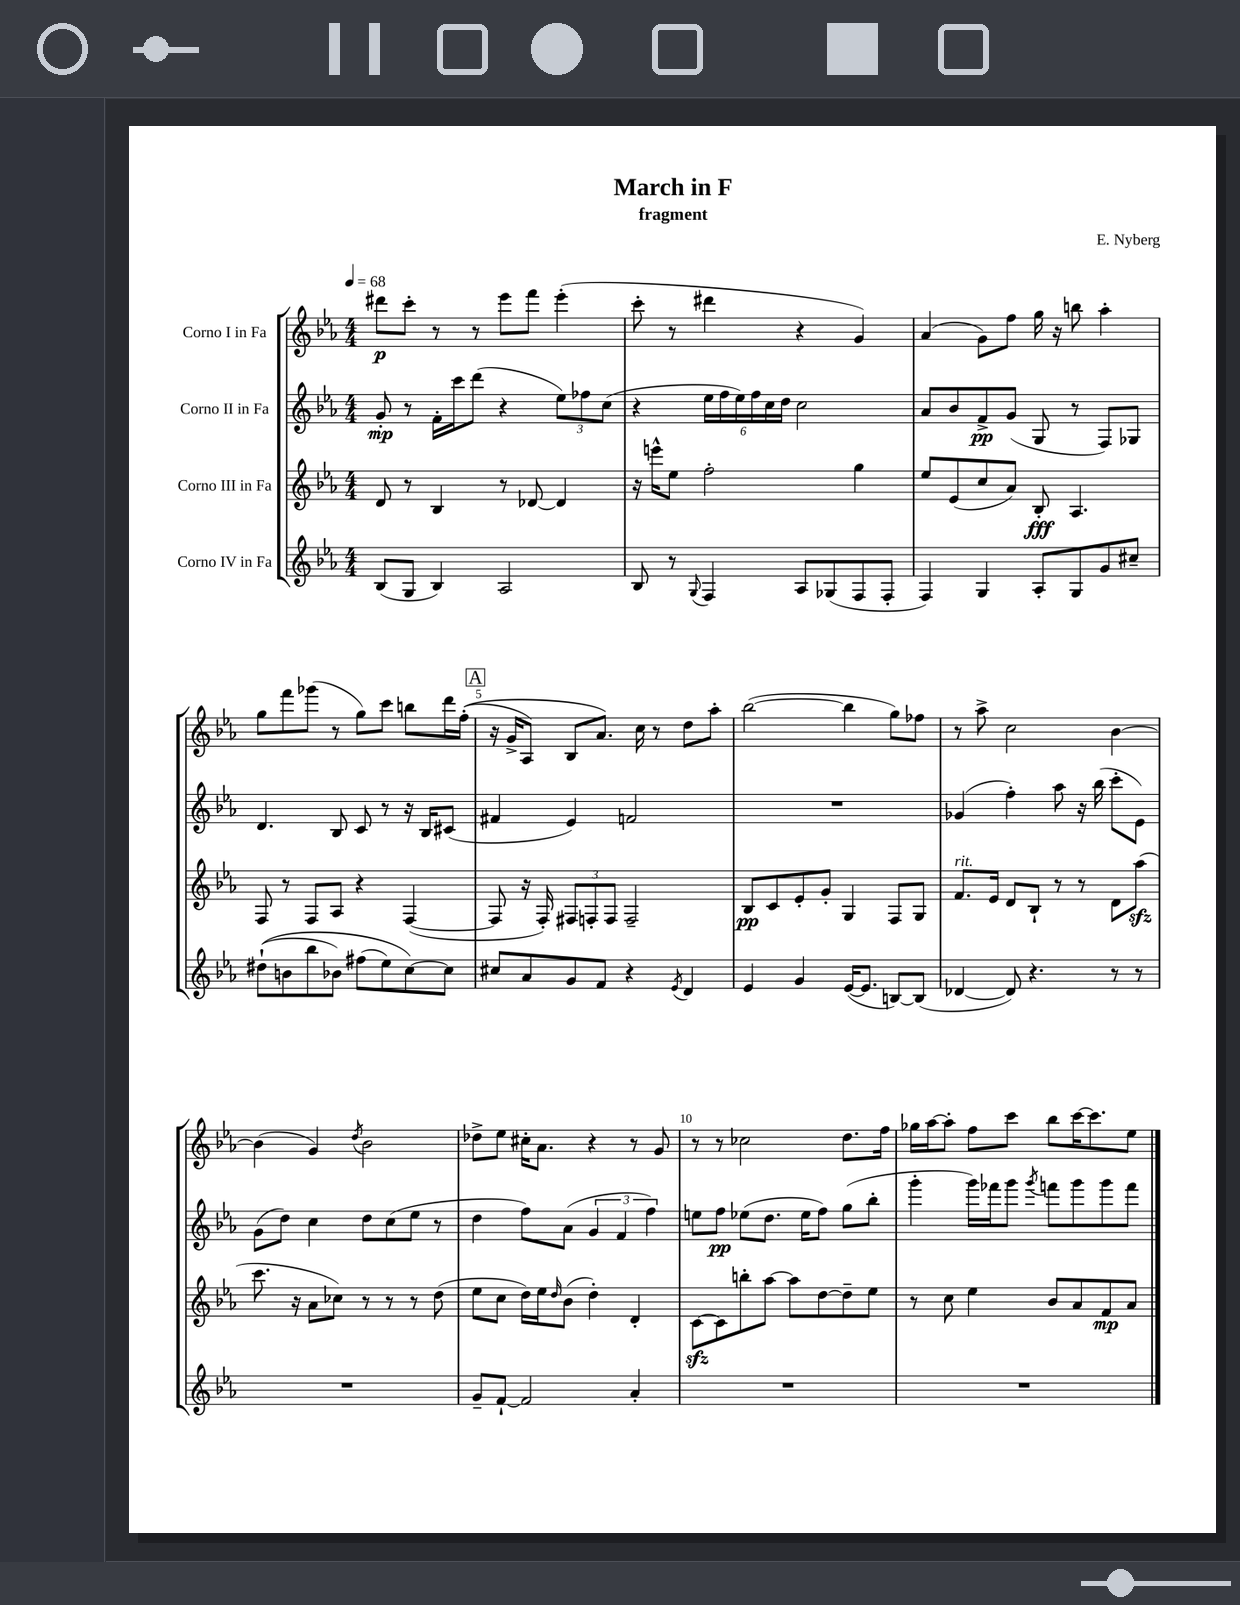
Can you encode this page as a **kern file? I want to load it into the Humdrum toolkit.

**kern	**kern	**kern	**kern
*staff4	*staff3	*staff2	*staff1
*clefG2	*clefG2	*clefG2	*clefG2
*k[b-e-a-]	*k[b-e-a-]	*k[b-e-a-]	*k[b-e-a-]
*M4/4	*M4/4	*M4/4	*M4/4
*MM68	*MM68	*MM68	*MM68
(8B-/L	8d/	8g'/	8ddd#\L
8G/J	8r	8r	8ccc'\J
4B-/)	4B-/	16f'\LL	8r
.	.	16ccc\J	.
.	.	(8ddd\J	8r
2A-/	8r	4r	8eee-\L
.	[8d-/	.	8fff\J
.	4d-/]	12ee-\L)	(4eee-'\
.	.	12ff-\	.
.	.	(12cc\J	.
=	=	=	=
8B-/	16r	4r	8ccc'\
.	16eee^^\LK	.	.
8r	8ee-\J	.	8r
8qqG/	.	.	.
4F/	2ff'\	24ee-\LL	4ddd#\
.	.	24ff\	.
.	.	24ee-\)	.
.	.	24ff\	.
.	.	24cc\	.
.	.	24dd\JJ	.
8A-/L	.	2cc\	4r
(8G-/	.	.	.
8F/	4gg\	.	4g/)
8F'/J	.	.	.
=	=	=	=
4F/)	8ee-/L	8a-/L	(4a-/
.	(8e-/	8b-/	.
4G/	8cc/	8f^/	8g\L)
.	8a-/J)	(8g/J	8ff\J
8A-'/L	8B-'/	8G/	16gg\
.	.	.	16r
8G/	4.A-/	8r	8bb\
8g/	.	8F/L)	4aa-'\
8cc#~/J	.	8G-/J	.
=	=	=	=
&((8dd#`\L	8F/	4.d/	8gg\L
8b\	8r	.	8fff\
8bb-\	8F/L	.	(8ggg-\J
8b-\J)	8A-/J	8B-/	8r
(8ff#\L	4r	8c/	8gg\L)
8ee-\)	.	8r	8ccc\J
[8cc\&)	([4F/	16r	8bb\L
.	.	16B-/LK	.
8cc\]J	.	(8c#/J	16ddd\L
.	.	.	&((16ff'\JJ
=	=	=	=
8cc#/L	8F/]	4f#/	16r
.	.	.	16g^/LK
8a-/	16r	.	8A-/J)
.	16F'/)	.	.
8g/	12F#/L	4e-/)	8B-/L
.	12F'/	.	.
8f/J	.	.	8.a-/J&)
.	12F/J	.	.
4r	2F~/	2f/	.
.	.	.	16cc\
.	.	.	8r
8qe-/	.	.	.
4d/	.	.	8dd\L
.	.	.	8aa-'\J
=	=	=	=
4e-/	8B-/L	1r	([2bb-\
.	8c/	.	.
4g/	8e-'/	.	.
.	8g'/J	.	.
([16e-/LK	4G/	.	4bb-\]
8.e-/]J	.	.	.
[8B/L)	8F/L	.	8gg\L)
(8B/]J	8G/J	.	8ff-\J
=	=	=	=
[4d-/	8.f/L	(4g-/	8r
.	.	.	8aa-^\
.	16e-/Jk	.	.
8d-/])	8d/L	4ff'\)	2cc\
4.r	8B-`/J	.	.
.	8r	8aa-\	.
.	8r	16r	.
.	.	(16bb-\	.
8r	8d\L	8ccc'\L	[4b-\
8r	(8aa-\J	8e-\J)	.
=	=	=	=
1r	8.ccc\	(8g\L	(4b-\]
.	.	8dd\J)	.
.	16r	.	.
.	8a-\L	4cc\	4g/)
.	8cc-\J)	.	.
.	.	.	8qdd/
.	8r	8dd\L	2b-\
.	8r	(8cc\	.
.	8r	8ee-\J	.
.	(8dd\	8r	.
=	=	=	=
8g~/L	8ee-\L	4dd\	8dd-^\L
[8f`/J	8cc\J	.	8ee-\J
2f/]	16dd\LL)	8ff\L)	16cc#'\LK
.	16ee-\J	.	8.a-\J
.	16qqdd/	.	.
.	(8b-\J	(8a-\J	.
.	4dd'\)	6g/	4r
.	.	6f/	.
4a-'/	4d'/	.	8r
.	.	6ff\)	.
.	.	.	8g/
=	=	=	=
1r	[8c\L	8ee\L	8r
.	8c\]	8ff\J	8r
.	8bb'\	(8ee-\L	2cc-\
.	[8aa-\J	8.dd\J	.
.	8aa-\]L	.	.
.	.	16ee-\LK	.
.	[8dd\	8ff\J)	.
.	8dd~\]	(8gg\L	8.dd\L
.	8ee-\J	8bb-'\J	.
.	.	.	16ff\Jk
=	=	=	=
1r	8r	4ggg'\	16gg-\LL
.	.	.	[16aa-\J
.	8cc\	.	8aa-'\]J
.	4ee-\	16ggg\LL)	8ff\L
.	.	16fff-\J	.
.	.	8ggg\J	8ccc\J
.	.	8qggg/	.
.	8b-/L	8fff\L	8bb-\L
.	8a-/	8ggg\	[16ccc\K
.	.	.	8.ccc\]
.	8f/	8ggg\	.
.	8a-/J	8fff\J	8ee-\J
==	==	==	==
*-	*-	*-	*-
